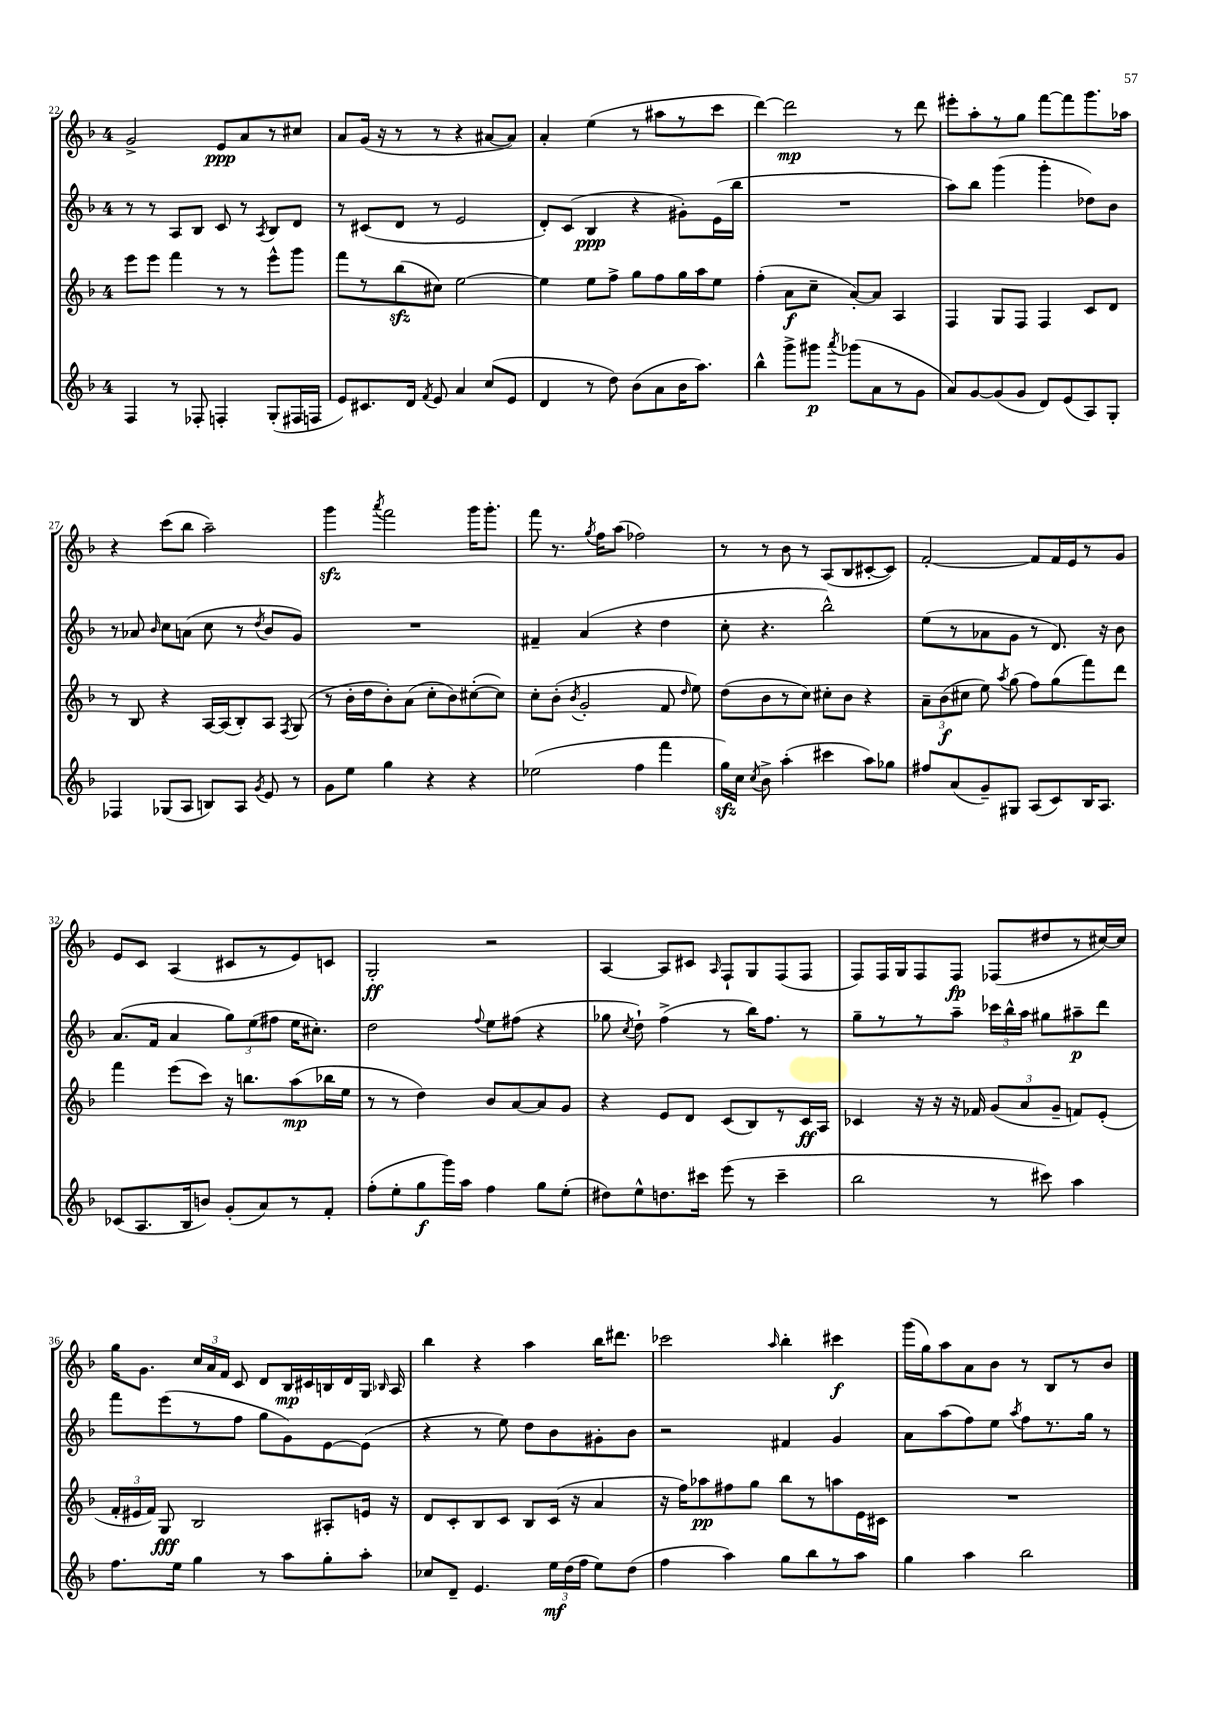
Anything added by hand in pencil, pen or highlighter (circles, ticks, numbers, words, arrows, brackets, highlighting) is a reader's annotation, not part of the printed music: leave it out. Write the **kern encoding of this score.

**kern	**dynam	**kern	**dynam	**kern	**dynam	**kern	**dynam
*part4	*part4	*part3	*part3	*part2	*part2	*part1	*part1
*staff4	*staff4	*staff3	*staff3	*staff2	*staff2	*staff1	*staff1
*clefG2	*	*clefG2	*	*clefG2	*	*clefG2	*
*k[b-]	*	*k[b-]	*	*k[b-]	*	*k[b-]	*
*M4/4	*	*M4/4	*	*M4/4	*	*M4/4	*
=22	=22	=22	=22	=22	=22	=22	=22
4F/	.	8eee\L	.	8r	.	2g^/	.
.	.	8eee\J	.	8r	.	.	.
8r	.	4fff\	.	8A/L	.	.	.
8F-X'/	.	.	.	8B-/J	.	.	.
4Fn'/	.	8r	.	8c/	.	8e/L	ppp
.	.	8r	.	8r	.	8a/	.
.	.	.	.	8qA/	.	.	.
(8G'/L	.	8eee^^\L	.	8B-/L	.	8r	.
16F#X/L	.	8ggg\J	.	8d/J	.	8cc#X/J	.
16Fn/JJ	.	.	.	.	.	.	.
=23	=23	=23	=23	=23	=23	=23	=23
8e/L)	.	8fff\L	.	8r	.	8a/L	.
8.c#X/	.	8r	.	(8c#X/L	.	(16g/Jk	.
.	.	.	.	.	.	16r	.
.	.	(8bb-zz\	.	8d/J	.	8r	.
16d/Jk	.	.	.	.	.	.	.
8qf/	.	.	.	.	.	.	.
8e/	.	8cc#X\J)	.	8r	.	8r	.
4a/	.	[2ee\	.	2e/	.	4r	.
(8cc/L	.	.	.	.	.	[8a#X/L	.
8e/J	.	.	.	.	.	8a#/J])	.
=24	=24	=24	=24	=24	=24	=24	=24
4d/	.	4ee\]	.	8d'/L)	.	4a'/	.
.	.	.	.	(8c/J	.	.	.
8r	.	8ee\L	.	4B-/	ppp	(4ee\	.
8dd\)	.	8ff^\J	.	.	.	.	.
(8b-\L	.	8gg\L	.	4r	.	8r	.
8a\	.	8ff\	.	.	.	8aa#X\L	.
16b-\K	.	16gg\L	.	8g#X'\L)	.	8r	.
8.aa\J)	.	16aa\J	.	.	.	.	.
.	.	8ee\J	.	(16e\L	.	8ccc\J	.
.	.	.	.	16bb-\JJ	.	.	.
=25	=25	=25	=25	=25	=25	=25	=25
4bb-^^\	.	(4ff'\	.	1r	.	[4ddd\)	.
8ggg^\L	.	8a\L	f	.	.	2ddd\]	mp
8ggg#X\J	p	8cc~\J	.	.	.	.	.
8qaaa/	.	.	.	.	.	.	.
(8ggg-X\L	.	[8a'/L)	.	.	.	.	.
8a\	.	8a/J]	.	.	.	.	.
8r	.	4A/	.	.	.	8r	.
8g\J	.	.	.	.	.	8ddd\	.
=26	=26	=26	=26	=26	=26	=26	=26
8a/L)	.	4F/	.	8aa\L)	.	8eee#X'\L	.
[8g/	.	.	.	8bb-\J	.	8aa'\	.
(8g/]	.	8G/L	.	(4ggg\	.	8r	.
8g/J	.	8F/J	.	.	.	8gg\J	.
8d/L)	.	4F/	.	4ggg'\	.	[8fff\L	.
(8e/	.	.	.	.	.	8fff\]	.
8A/)	.	8c/L	.	8dd-X\L)	.	8.ggg\	.
8G'/J	.	8d/J	.	8b-\J	.	.	.
.	.	.	.	.	.	16aa-X\Jk	.
!!LO:LB:g=z
=27	=27	=27	=27	=27	=27	=27	=27
4F-X/	.	8r	.	8r	.	4r	.
.	.	8B-/	.	8a-X/	.	.	.
.	.	.	.	16qqb-/	.	.	.
(8G-X/L	.	4r	.	8cc\L	.	(8ccc\L	.
8A/J	.	.	.	(8an\J	.	8bb-\J	.
8Bn/L)	.	[16A/LL	.	8cc\	.	2aa~\)	.
.	.	(16A/J]	.	.	.	.	.
8A/J	.	8B-'/)	.	8r	.	.	.
8qg/	.	.	.	8qdd/	.	.	.
8e/	.	8A/J	.	8b-/L	.	.	.
.	.	8qF/	.	.	.	.	.
8r	.	(8G/	.	8g/J)	.	.	.
=28	=28	=28	=28	=28	=28	=28	=28
8g\L	.	8r	.	1r	.	4gggzz\	.
8ee\J	.	16b-'\LL	.	.	.	.	.
.	.	16dd\J	.	.	.	.	.
.	.	.	.	.	.	8qaaa/	.
4gg\	.	8b-'\)	.	.	.	2fff\	.
.	.	(8a\J	.	.	.	.	.
4r	.	8cc'\L	.	.	.	.	.
.	.	8b-\)	.	.	.	.	.
4r	.	([8cc#X'\	.	.	.	16ggg\KL	.
.	.	.	.	.	.	8.ggg'\J	.
.	.	8cc#\J])	.	.	.	.	.
=29	=29	=29	=29	=29	=29	=29	=29
(2ee-X\	.	8cc'\L	.	4f#X~/	.	8fff\	.
.	.	(8b-'\J	.	.	.	8.r	.
.	.	8qb-/	.	.	.	.	.
.	.	2g'/	.	(4a/	.	.	.
.	.	.	.	.	.	8qgg/	.
.	.	.	.	.	.	16ff\KL	.
.	.	.	.	.	.	(8aa\J	.
4ff\	.	.	.	4r	.	2ff-X\)	.
4fff\	.	8f/	.	4dd\	.	.	.
.	.	16qqdd/	.	.	.	.	.
.	.	8ee\)	.	.	.	.	.
=30	=30	=30	=30	=30	=30	=30	=30
16ggzz\LL)	.	(8dd\L	.	8cc'\	.	8r	.
16cc\JJ	.	.	.	.	.	.	.
8qcc/	.	.	.	.	.	.	.
8b-^\	.	8b-\	.	4.r	.	8r	.
(4aa'\	.	8r	.	.	.	8b-\	.
.	.	8cc\J)	.	.	.	8r	.
4ccc#X\	.	8cc#X'\L	.	2bb-^^\)	.	(8A/L	.
.	.	8b-\J	.	.	.	8B-/	.
8aa\L)	.	4r	.	.	.	[8c#X'/	.
8gg-X\J	.	.	.	.	.	8c#/J])	.
=31	=31	=31	=31	=31	=31	=31	=31
8ff#X/L	.	12a~\L	.	(8ee\L	.	[2f'/	.
.	.	(12b-\	f	.	.	.	.
(8a/	.	.	.	8r	.	.	.
.	.	12cc#X\J	.	.	.	.	.
8g~/)	.	8ee\)	.	8a-X\	.	.	.
.	.	8qaa/	.	.	.	.	.
8G#X/J	.	(8gg\	.	8g\J	.	.	.
(8A/L	.	8ff\L)	.	8r	.	8f/L]	.
8c/)	.	(8gg\	.	8.d/)	.	16f/L	.
.	.	.	.	.	.	16e/J	.
16B-/K	.	8fff\)	.	.	.	8r	.
8.A/J	.	.	.	16r	.	.	.
.	.	8ddd\J	.	8b-\	.	8g/J	.
!!LO:LB:g=z
=32	=32	=32	=32	=32	=32	=32	=32
(8c-X/L	.	4fff\	.	(8.a/L	.	8e/L	.
8.A/	.	.	.	.	.	8c/J	.
.	.	.	.	16f/Jk	.	.	.
.	.	(8eee\L	.	4a/	.	(4A/	.
16B-/k	.	.	.	.	.	.	.
8bn/J)	.	8ccc\J)	.	.	.	.	.
(8g'/L	.	16r	.	12gg\L)	.	8c#X/L	.
.	.	8.bbn\L	.	.	.	.	.
.	.	.	.	(12ee\	.	.	.
8a/)	.	.	.	.	.	8r	.
.	.	.	.	12ff#X\J	.	.	.
8r	.	(8aa\	mp	16ee\KL	.	8e/)	.
.	.	.	.	8.cc#X'\J)	.	.	.
8f'/J	.	16bb-X\L	.	.	.	8cn/J	.
.	.	16ee\JJ	.	.	.	.	.
=33	=33	=33	=33	=33	=33	=33	=33
(8ff'\L	.	8r	.	2dd\	.	2G'/	ff
8ee'\	.	8r	.	.	.	.	.
8gg\	f	4dd\)	.	.	.	.	.
16ggg\L)	.	.	.	.	.	.	.
16aa\JJ	.	.	.	.	.	.	.
.	.	.	.	8qqff/	.	.	.
4ff\	.	8b-/L	.	8ee\L	.	2r	.
.	.	[8a/	.	(8ff#X\J	.	.	.
8gg\L	.	8a/]	.	4r	.	.	.
(8ee'\J	.	8g/J	.	.	.	.	.
=34	=34	=34	=34	=34	=34	=34	=34
8dd#X\L)	.	4r	.	8gg-X\	.	[4A/	.
.	.	.	.	8qcc/	.	.	.
8ee^^\	.	.	.	8dd`\)	.	.	.
8.ddn\	.	8e/L	.	(4ff^\	.	8A/L]	.
.	.	8d/J	.	.	.	8c#X/J	.
16ccc#X\Jk	.	.	.	.	.	.	.
.	.	.	.	.	.	16qqA/	.
(8eee\	.	(8c/L	.	8r	.	8F`/L	.
8r	.	8B-/)	.	16bb-\KL)	.	8G/	.
.	.	.	.	8.ff\J	.	.	.
4ccc#~\	.	8r	.	.	.	(8F/	.
.	.	16c/L	ff	8r	.	8F/J	.
.	.	16A/JJ	.	.	.	.	.
=35	=35	=35	=35	=35	=35	=35	=35
2bb-\	.	4c-X/	.	8gg~\L	.	8F/L)	.
.	.	.	.	8r	.	16F/L	.
.	.	.	.	.	.	16G/J	.
.	.	16r	.	8r	.	8F/	.
.	.	16r	.	.	.	.	.
.	.	16r	.	8aa~\J	.	8F/J	fp
.	.	16f-X/	.	.	.	.	.
8r	.	(12g/L	.	24ccc-X\LL	.	(8F-X/L	.
.	.	.	.	24bb-^^\	.	.	.
.	.	12a/	.	24aa\JJ	.	.	.
8ccc#X\)	.	.	.	8gg#X\L	.	8dd#X/	.
.	.	12g~/J	.	.	.	.	.
4aa\	.	8fn/L)	.	8aa#X~\	p	8r	.
.	.	(8e'/J	.	8ddd\J	.	[16cc#X/L)	.
.	.	.	.	.	.	16cc#/JJ]	.
!!LO:LB:g=z
=36	=36	=36	=36	=36	=36	=36	=36
8.ff\L	.	24f'/LL	.	8fff\L	.	16gg\KL	.
.	.	24e#X/	.	.	.	.	.
.	.	.	.	.	.	8.g\J	.
.	.	24f/JJ)	.	.	.	.	.
.	.	8G/	fff	(8eee\	.	.	.
16ee\Jk	.	.	.	.	.	.	.
4gg\	.	2B-/	.	8r	.	24cc/LL	.
.	.	.	.	.	.	24a/	.
.	.	.	.	.	.	24f/JJ	.
.	.	.	.	8ff\J	.	8c/	.
8r	.	.	.	8gg\L	.	8d/L	.
8aa\L	.	.	.	8g\)	.	16B-/L	mp
.	.	.	.	.	.	16c#X/	.
8gg'\	.	8A#X'/L	.	[8e\	.	16Bn/	.
.	.	.	.	.	.	16d/	.
8aa'\J	.	16en/Jk	.	(8e\J]	.	16G/JJ	.
.	.	.	.	.	.	16qqB-X/	.
.	.	16r	.	.	.	16A/	.
=37	=37	=37	=37	=37	=37	=37	=37
8cc-X/L	.	8d/L	.	4r	.	4bb-\	.
8d~/J	.	8c'/	.	.	.	.	.
4.e/	.	8B-/	.	8r	.	4r	.
.	.	8c/J	.	8ee\)	.	.	.
.	.	8B-/L	.	8dd\L	.	4aa\	.
24ee\LL	mf	(16c/Jk	.	8b-\	.	.	.
(24dd\	.	.	.	.	.	.	.
.	.	16r	.	.	.	.	.
24ff\JJ	.	.	.	.	.	.	.
8ee\L)	.	4a/	.	8g#X'\	.	16bb-\KL	.
.	.	.	.	.	.	8.ddd#X\J	.
(8dd\J	.	.	.	8b-\J	.	.	.
=38	=38	=38	=38	=38	=38	=38	=38
4ff\	.	16r	.	2r	.	2ccc-X\	.
.	.	16ff\KL)	.	.	.	.	.
.	.	8aa-X\	pp	.	.	.	.
4aa\)	.	8ff#X\	.	.	.	.	.
.	.	8gg\J	.	.	.	.	.
.	.	.	.	.	.	16qqaa/	.
8gg\L	.	8bb-\L	.	4f#X/	.	4bb-'\	.
8bb-\	.	8r	.	.	.	.	.
8r	.	8aan\	.	4g/	.	4ccc#X\	f
8aa\J	.	16e\L	.	.	.	.	.
.	.	16c#X\JJ	.	.	.	.	.
=39	=39	=39	=39	=39	=39	=39	=39
4gg\	.	1r	.	8a\L	.	(16ggg\LL	.
.	.	.	.	.	.	16gg\J)	.
.	.	.	.	(8aa\	.	8aa\	.
4aa\	.	.	.	8ff\)	.	8a\	.
.	.	.	.	8ee\J	.	8b-\J	.
.	.	.	.	8qaa/	.	.	.
2bb-\	.	.	.	8ff\L	.	8r	.
.	.	.	.	8.r	.	8B-/L	.
.	.	.	.	.	.	8r	.
.	.	.	.	16gg\Jk	.	.	.
.	.	.	.	8r	.	8b-/J	.
==	==	==	==	==	==	==	==
*-	*-	*-	*-	*-	*-	*-	*-
